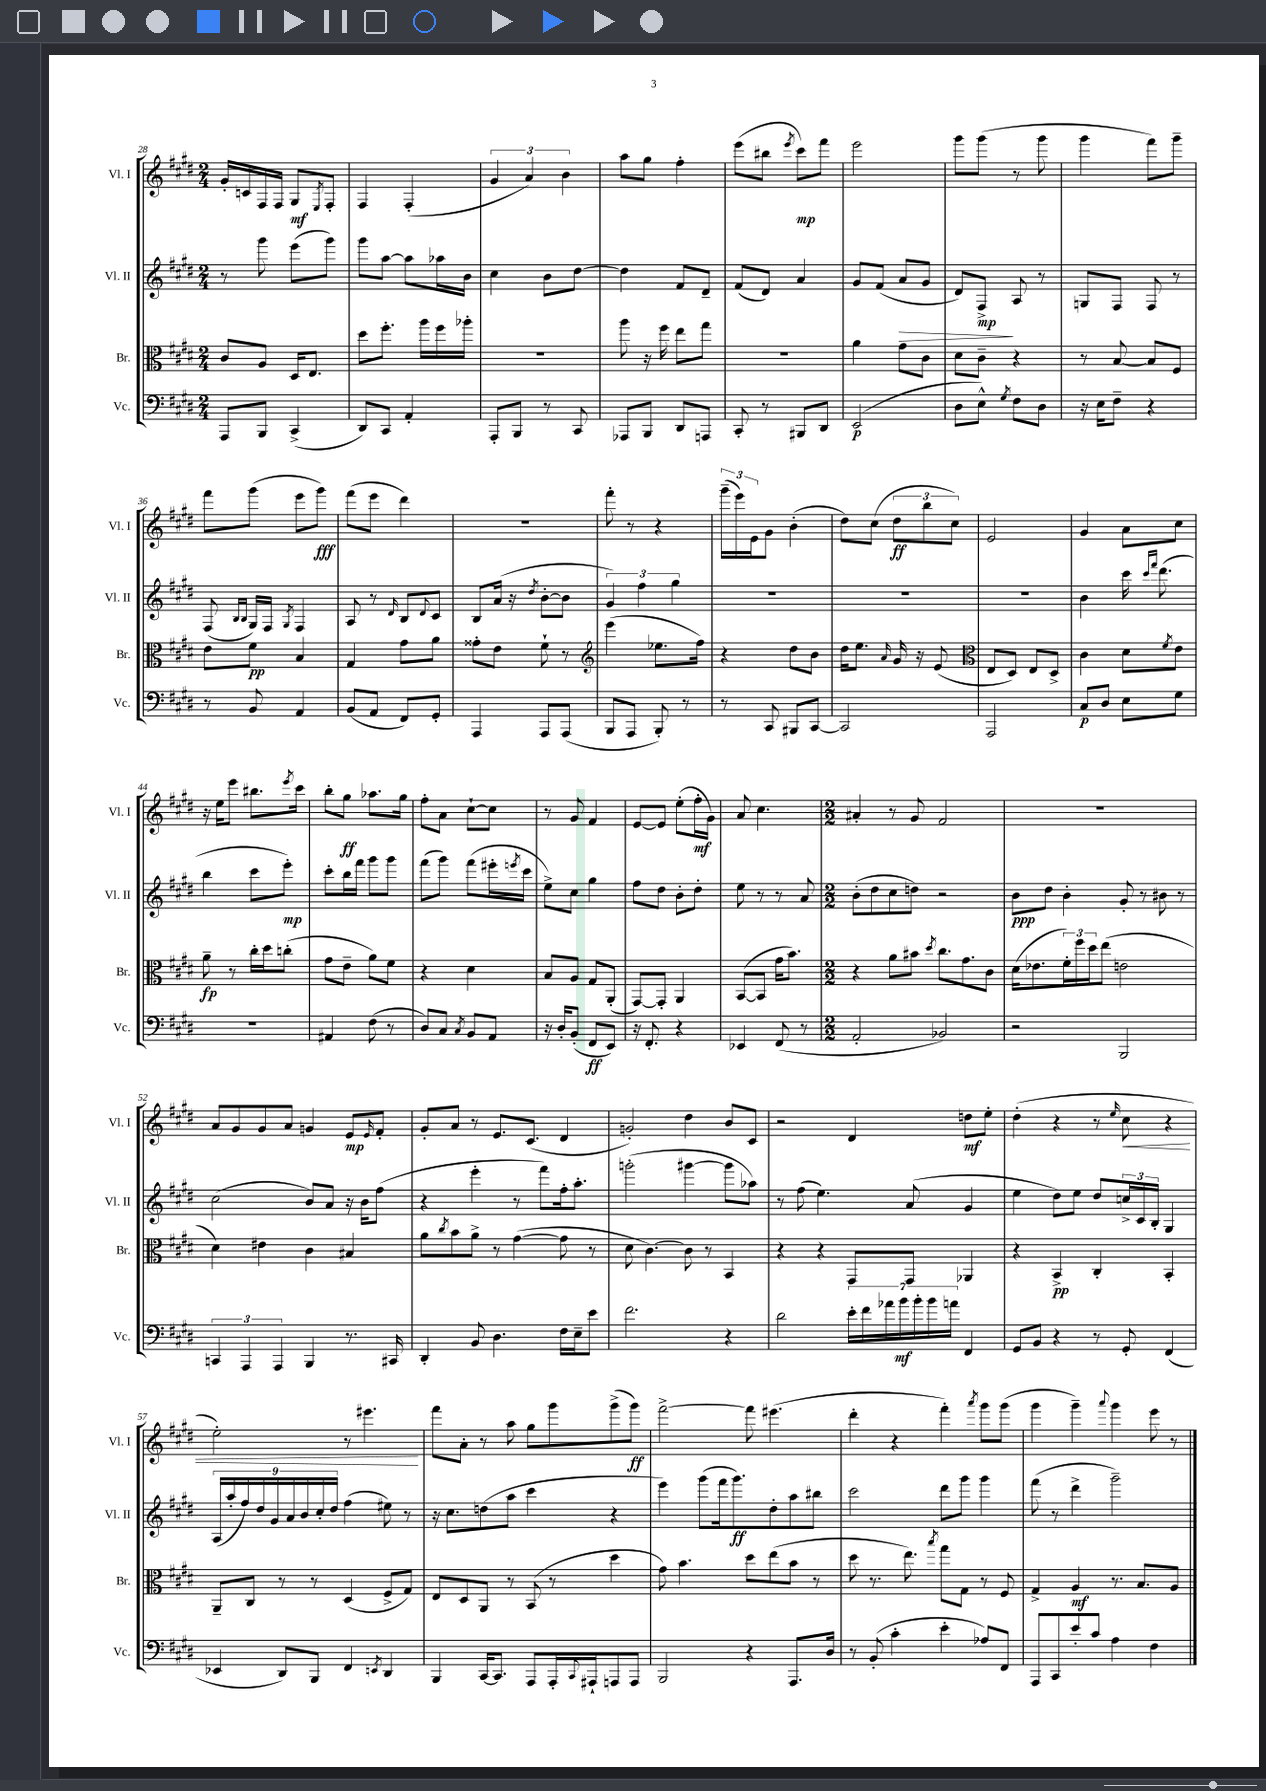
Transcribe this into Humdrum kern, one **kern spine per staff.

**kern	**dynam	**kern	**dynam	**kern	**dynam	**kern	**dynam
*part4	*part4	*part3	*part3	*part2	*part2	*part1	*part1
*staff4	*staff4	*staff3	*staff3	*staff2	*staff2	*staff1	*staff1
*I"Vc.	*	*I"Br.	*	*I"Vl. II	*	*I"Vl. I	*
*I'Vc.	*	*I'Br.	*	*I'Vl. II	*	*I'Vl. I	*
*clefF4	*	*clefC3	*	*clefG2	*	*clefG2	*
*k[f#c#g#d#]	*	*k[f#c#g#d#]	*	*k[f#c#g#d#]	*	*k[f#c#g#d#]	*
*M2/4	*	*M2/4	*	*M2/4	*	*M2/4	*
=28	=28	=28	=28	=28	=28	=28	=28
8AAA/L	.	8c#/L	.	8r	.	16g#'/LL	.
.	.	.	.	.	.	16cn/	.
8BBB/J	.	8A/J	.	8ggg#\	.	16F#/	.
.	.	.	.	.	.	16F#/JJ	.
(4CC#^/	.	16D#/KL	.	(8eee\L	.	8G#/L	mf
.	.	8.E/J	.	.	.	.	.
.	.	.	.	.	.	8qE/	.
.	.	.	.	8ggg#\J)	.	8F#'/J	.
=29	=29	=29	=29	=29	=29	=29	=29
8DD#/L)	.	8dd#\L	.	8ggg#\L	.	4F#/	.
8CC#/J	.	8.ff#'\J	.	[8aa\J	.	.	.
4AA'/	.	.	.	8aa\L]	.	(4F#'/	.
.	.	16aa\LL	.	.	.	.	.
.	.	16ff#\	.	16aa-X\L	.	.	.
.	.	16aa-X'\JJ	.	16b\JJ	.	.	.
=30	=30	=30	=30	=30	=30	=30	=30
8AAA'/L	.	2r	.	4cc#\	.	6g#/	.
8BBB/J	.	.	.	.	.	.	.
.	.	.	.	.	.	6a/)	.
8r	.	.	.	8b\L	.	.	.
.	.	.	.	.	.	6b\	.
8CC#/	.	.	.	[8dd#\J	.	.	.
=31	=31	=31	=31	=31	=31	=31	=31
8AAA-X/L	.	8aa\	.	4dd#\]	.	8aa\L	.
8BBB/J	.	16r	.	.	.	8gg#\J	.
.	.	16ff#\	.	.	.	.	.
8DD#/L	.	8ee\L	.	8f#/L	.	4ff#'\	.
8AAAn/J	.	8gg#\J	.	8d#~/J	.	.	.
=32	=32	=32	=32	=32	=32	=32	=32
8CC#'/	.	2r	.	(8f#/L	.	(8eee\L	.
8r	.	.	.	8d#/J)	.	8bb#X\J	.
.	.	.	.	.	.	8qeee/	.
8BBB#X/L	.	.	.	4a/	.	8ccc#\L)	mp
8DD#/J	.	.	.	.	.	8fff#\J	.
=33	=33	=33	=33	=33	=33	=33	=33
(2EE/	p	4a\	.	8g#/L	.	2eee\	.
.	.	.	.	(8f#/J	.	.	.
!	!	!	!	!	!LO:HP:b	!	!
.	.	8g#\L	.	8a/L	>	.	.
.	.	8c#\J	.	8g#/J	.	.	.
=34	=34	=34	=34	=34	=34	=34	=34
8D#\L	.	8d#\L	.	8d#/L)	.	8ggg#\L	.
8E^^\J)	.	8c#~\J	.	8F#^/J	mp	(8ggg#\J	.
8qG#/	.	.	.	.	.	.	.
8F#\L	.	4r	.	8A/	]	8r	.
8D#\J	.	.	.	8r	.	8ggg#\	.
=35	=35	=35	=35	=35	=35	=35	=35
16r	.	8r	.	8Gn/L	.	4ggg#\	.
16E\KL	.	.	.	.	.	.	.
8F#~\J	.	[8B/	.	8F#/J	.	.	.
4r	.	8B/L]	.	8F#/	.	8fff#\L)	.
.	.	8F#/J	.	8r	.	8ggg#~\J	.
!!LO:LB:g=z
=36	=36	=36	=36	=36	=36	=36	=36
8r	.	8e\L	.	(8F#/	.	8fff#\L	.
.	.	.	.	16qqB/LL	.	.	.
.	.	.	.	16qqB/JJ	.	.	.
8BB/	.	8f#\J	pp	16G#/LL)	.	(8ggg#\J	.
.	.	.	.	16F#/JJ	.	.	.
.	.	.	.	8qG#/	.	.	.
4AA/	.	4B/	.	4F#/	.	8eee\L	.
.	.	.	.	.	.	8ggg#\J)	fff
=37	=37	=37	=37	=37	=37	=37	=37
(8BB/L	.	4G#/	.	8A/	.	(8fff#\L	.
8AA/J	.	.	.	8r	.	8eee\J	.
.	.	.	.	16qqd#/	.	.	.
8FF#/L)	.	8g#\L	.	8B/L	.	4ddd#\)	.
.	.	.	.	8qqd#/	.	.	.
8GG#'/J	.	8a\J	.	8c#/J	.	.	.
=38	=38	=38	=38	=38	=38	=38	=38
4AAA/	.	8g##X'\L	.	8B/L	.	2r	.
.	.	8e\J	.	(16a/Jk	.	.	.
.	.	.	.	16r	.	.	.
.	.	.	.	8qdd#/	.	.	.
8AAA/L	.	8f#`\	.	[8b'\L	.	.	.
(8AAA/J	.	8r	.	8b\J]	.	.	.
=39	=39	=39	=39	=39	=39	=39	=39
*	*	*clefG2	*	*	*	*	*
8BBB/L	.	(4eee\	.	6g#/)	.	8fff#'\	.
8AAA/J	.	.	.	.	.	8r	.
.	.	.	.	6ff#\	.	.	.
8BBB'/)	.	8.ee-X\L	.	.	.	4r	.
.	.	.	.	6gg#\	.	.	.
8r	.	.	.	.	.	.	.
.	.	16ff#\Jk)	.	.	.	.	.
=40	=40	=40	=40	=40	=40	=40	=40
8r	.	4r	.	2r	.	(24ggg#~\LL	.
.	.	.	.	.	.	24eee\)	.
.	.	.	.	.	.	24e\J	.
8CC#/	.	.	.	.	.	8g#\J	.
8BBB#X/L	.	8dd#\L	.	.	.	(4b'\	.
[8CC#/J	.	8b\J	.	.	.	.	.
=41	=41	=41	=41	=41	=41	=41	=41
2CC#/]	.	16dd#\KL	.	2r	.	8dd#\L)	.
.	.	8.ee\J	.	.	.	.	.
.	.	.	.	.	.	(8cc#\J	.
.	.	16qqa/	.	.	.	.	.
.	.	16g#/	.	.	.	12dd#\L	ff
.	.	16r	.	.	.	.	.
.	.	.	.	.	.	12bb\	.
.	.	(8e/	.	.	.	.	.
.	.	.	.	.	.	12cc#\J)	.
=42	=42	=42	=42	=42	=42	=42	=42
*	*	*clefC3	*	*	*	*	*
2AAA/	.	8E/L	.	2r	.	2e/	.
.	.	8D#/J)	.	.	.	.	.
.	.	8E/L	.	.	.	.	.
.	.	8D#^/J	.	.	.	.	.
=43	=43	=43	=43	=43	=43	=43	=43
8C#/L	p	4c#\	.	4b\	.	4g#/	.
8D#/J	.	.	.	.	.	.	.
8E\L	.	8d#\L	.	16ccc#\	.	8a\L	.
.	.	.	.	16qqccc#/LL	.	.	.
.	.	.	.	16qqfff#/JJ	.	.	.
.	.	.	.	(8.ddd#\	.	.	.
.	.	8qf#/	.	.	.	.	.
8G#\J	.	8e\J	.	.	.	8cc#\J	.
!!LO:LB:g=z
=44	=44	=44	=44	=44	=44	=44	=44
2r	.	8a~\	fp	4bb\	.	16r	.
.	.	.	.	.	.	16ee\KL	.
.	.	8r	.	.	.	8eee\J	.
.	.	16cc#'\LL	.	8ccc#\L	.	8.bb#X\L	.
.	.	16dd#\J	.	.	.	.	.
.	.	(8ccn'\J	.	8eee'\J)	mp	.	.
.	.	.	.	.	.	8qeee/	.
.	.	.	.	.	.	16ccc#\Jk	.
=45	=45	=45	=45	=45	=45	=45	=45
4AA#X/	.	8g#\L	.	8ccc#'\L	.	8bb'\L	.
.	.	8e~\J	.	16bb\L	.	8gg#\J	ff
.	.	.	.	16fff#\JJ	.	.	.
(8F#\	.	8a\L)	.	8ggg#\L	.	8.aa-X\L	.
8r	.	8f#\J	.	8ggg#\J	.	.	.
.	.	.	.	.	.	16gg#\Jk	.
=46	=46	=46	=46	=46	=46	=46	=46
8D#/L)	.	4r	.	(8fff#\L	.	8ff#'\L	.
8C#/J	.	.	.	8ggg#\J)	.	8a\J	.
8qC#/	.	.	.	.	.	.	.
8BB/L	.	4d#\	.	(8fff#\L	.	[8cc#`\L	.
8AA/J	.	.	.	16eee#X'\L	.	8cc#\J]	.
.	.	.	.	8qeeen/	.	.	.
.	.	.	.	16ccc#\JJ	.	.	.
=47	=47	=47	=47	=47	=47	=47	=47
16r	.	8B/L	.	8ee^\L)	.	8r	.
16D#'/KL	.	.	.	.	.	.	.
(8BB'/J	.	8A/J	.	8cc#\J	.	8g#/	.
8FF#/L	ff	8G#/L	.	4gg#\	.	4f#/	.
8EE/J)	.	(8AA'/J	.	.	.	.	.
=48	=48	=48	=48	=48	=48	=48	=48
16r	.	[8GG#/L)	.	8ff#\L	.	[8e/L	.
8.FF#'/	.	.	.	.	.	.	.
.	.	8GG#'/J]	.	8dd#\J	.	8e/J]	.
4r	.	4AA/	.	8b'\L	.	(8ee'\L	.
.	.	.	.	8dd#'\J	.	16ff#'\L	mf
.	.	.	.	.	.	16g#\JJ)	.
=49	=49	=49	=49	=49	=49	=49	=49
4EE-X/	.	([8BB/L	.	8ee\	.	8a/	.
.	.	8BB/J]	.	8r	.	4.cc#\	.
(8FF#/	.	16g#\KL	.	8r	.	.	.
.	.	8.b\J)	.	.	.	.	.
8r	.	.	.	8a/	.	.	.
=50	=50	=50	=50	=50	=50	=50	=50
*M2/2	*	*M2/2	*	*M2/2	*	*M2/2	*
2AA'/	.	4r	.	(8b'\L	.	4a#X'/	.
.	.	.	.	8dd#\	.	.	.
.	.	8a\L	.	8cc#\	.	8r	.
.	.	8b#X\J	.	8ddn\J)	.	8g#/	.
.	.	8qdd#/	.	.	.	.	.
2BB-X/)	.	8.cc#\L	.	2r	.	2f#/	.
.	.	8.g#\	.	.	.	.	.
.	.	8c#\J	.	.	.	.	.
=51	=51	=51	=51	=51	=51	=51	=51
2r	.	(16d#\KL	.	8b\L	ppp	1r	.
.	.	8.e-X\	.	.	.	.	.
.	.	.	.	8dd#\J	.	.	.
.	.	24f#'\L)	.	4b'\	.	.	.
.	.	24ff#\	.	.	.	.	.
.	.	24dd#\J	.	.	.	.	.
.	.	(8ee\J	.	.	.	.	.
2BBB/	.	2en\	.	8g#'/	.	.	.
.	.	.	.	8r	.	.	.
.	.	.	.	8b#X\	.	.	.
.	.	.	.	8r	.	.	.
!!LO:LB:g=z
=52	=52	=52	=52	=52	=52	=52	=52
6CCn/	.	4d#\)	.	(2cc#\	.	8a/L	.
.	.	.	.	.	.	8g#/	.
6AAA/	.	.	.	.	.	.	.
.	.	4e#X\	.	.	.	8g#/	.
6AAA/	.	.	.	.	.	.	.
.	.	.	.	.	.	8a/J	.
4BBB/	.	4c#\	.	8b/L)	.	4gn/	.
.	.	.	.	8a/J	.	.	.
8.r	.	4B#X/	.	16r	.	8e/L	mp
.	.	.	.	16b\KL	.	.	.
.	.	.	.	.	.	16qqe/	.
.	.	.	.	(8ff#\J	.	8f#'/J	.
16CC#X/	.	.	.	.	.	.	.
=53	=53	=53	=53	=53	=53	=53	=53
4DD#'/	.	8a\L	.	4r	.	8g#'/L	.
.	.	8qcc#/	.	.	.	.	.
.	.	8b\	.	.	.	8a/J	.
8BB/	.	8a^\J	.	4eee'\	.	8r	.
4.D#\	.	8r	.	.	.	8.e/L	.
.	.	([4g#\	.	8r	.	.	.
.	.	.	.	.	.	(8.c#/J	.
.	.	.	.	8fff#\L)	.	.	.
16F#\LL	.	8g#\]	.	16ff#'\k	.	4d#/	.
16E~\J	.	.	.	8.aa'\J	.	.	.
8e\J	.	8r	.	.	.	.	.
=54	=54	=54	=54	=54	=54	=54	=54
2.f#\	.	8d#\	.	(2gggn'\	.	2gn'/)	.
.	.	[4.c#\)	.	.	.	.	.
.	.	8c#\]	.	[4ggg#X\	.	4dd#\	.
.	.	8r	.	.	.	.	.
4r	.	4BB/	.	8ggg#\L]	.	8b/L	.
.	.	.	.	8aa-X\J)	.	8c#/J	.
=55	=55	=55	=55	=55	=55	=55	=55
2d#\	.	4r	.	8r	.	2r	.
.	.	.	.	(8ff#\	.	.	.
.	.	4r	.	4.ee\)	.	.	.
28e'\LL	.	8GG#/L	.	.	.	4d#/	.
28f#\	.	.	.	.	.	.	.
28a-X\	.	.	.	.	.	.	.
28b\	mf	.	.	.	.	.	.
.	.	8GG#/J	.	(8a/	.	.	.
28b'\	.	.	.	.	.	.	.
28b\	.	.	.	.	.	.	.
28an\JJ	.	.	.	.	.	.	.
4FF#/	.	4AA-X/	.	4g#/	.	8ddn\L	mf
.	.	.	.	.	.	8ee'\J	.
=56	=56	=56	=56	=56	=56	=56	=56
8GG#/L	.	4r	.	4ee\	.	(4dd#'\	.
8BB/J	.	.	.	.	.	.	.
4r	.	4BB^/	pp	8dd#\L)	.	4r	.
.	.	.	.	8ee\J	.	.	.
8r	.	4C#'/	.	8dd#/L	.	8r	.
.	.	.	.	.	.	16qqee/	.
!	!	!	!	!	!	!	!LO:HP:b
8GG#'/	.	.	.	24ccn^/L	.	8cc#\	<
.	.	.	.	24c#/	.	.	.
.	.	.	.	24B'/JJ	.	.	.
(4FF#/	.	4BB'/	.	4G#/	.	4r	.
!!LO:LB:g=z
=57	=57	=57	=57	=57	=57	=57	=57
4EE-X/	.	8AA~/L	.	(18A/LL	.	2ee'\)	.
.	.	.	.	18aa'/	.	.	.
.	.	.	.	18ff#/)	.	.	.
.	.	8C#/J	.	.	.	.	.
.	.	.	.	18dd#/	.	.	.
.	.	.	.	18g#/	.	.	.
8DD#/L)	.	8r	.	.	.	.	.
.	.	.	.	18a/	.	.	.
.	.	.	.	18b/	.	.	.
8BBB/J	.	8r	.	.	.	.	.
.	.	.	.	18cc#'/	.	.	.
.	.	.	.	18dd#/JJ	.	.	.
4FF#/	.	(4D#/	.	(4ff#\	.	8r	.
.	.	.	.	.	.	4.eee#X\	.
8qEEn/	.	.	.	.	.	.	.
4DD#/	.	8F#^/L	.	8ee#X\)	.	.	.
.	.	8G#/J)	.	8r	.	.	.
.	.	.	.	.	.	.	[
=58	=58	=58	=58	=58	=58	=58	=58
4BBB/	.	8E/L	.	16r	.	8fff#\L	.
.	.	.	.	8.cc#\L	.	.	.
.	.	8D#/	.	.	.	8a'\J	.
[16CC#/KL	.	8AA/J	.	(8ddn\	.	8r	.
8.CC#/J]	.	.	.	.	.	.	.
.	.	8r	.	8aa\J	.	8aa\	.
8AAA/L	.	(8BB/	.	4ccc#\	.	8gg#\L	.
16AAA'/L	.	8r	.	.	.	8ggg#\	.
8qqCC#/	.	.	.	.	.	.	.
16AAA#X`/J	.	.	.	.	.	.	.
8AAAn/	.	4dd#\	.	4r	.	(8ggg#^\	.
8AAA/J	.	.	.	.	.	8ggg#\J)	ff
=59	=59	=59	=59	=59	=59	=59	=59
2BBB/	.	8g#\)	.	4eee\)	.	[2fff#^\	.
.	.	4.b\	.	.	.	.	.
.	.	.	.	(8ggg#\L	.	.	.
.	.	.	.	16fff#\k	.	.	.
.	.	.	.	8.ggg#\)	ff	.	.
4r	.	8dd#\L	.	.	.	8fff#\]	.
.	.	(8ee\	.	8dd#'\	.	(4.eee#X\	.
8.AAA/L	.	8b\J	.	8aa\	.	.	.
.	.	8r	.	8bb#X\J	.	.	.
16D#/Jk	.	.	.	.	.	.	.
=60	=60	=60	=60	=60	=60	=60	=60
8r	.	8dd#\	.	2ccc#\	.	4ddd#'\	.
(8BB'/	.	8.r	.	.	.	.	.
4c#'\	.	.	.	.	.	4r	.
.	.	8.ee\)	.	.	.	.	.
.	.	8qbb/	.	.	.	.	.
4e'\	.	8gg#\L	.	8ddd#\L	.	4fff#'\)	.
.	.	8G#\J	.	8ggg#\J	.	.	.
.	.	.	.	.	.	8qaaa/	.
8A-X/L)	.	8r	.	4ggg#\	.	8ggg#\L	.
8FF#/J	.	8F#/	.	.	.	(8ggg#\J	.
=61	=61	=61	=61	=61	=61	=61	=61
8AAA/L	.	4G#^/	.	(8fff#\	.	4ggg#\	.
8CC#/	.	.	.	8r	.	.	.
8e'/	.	4A/	mf	4ddd#^\	.	4ggg#~\)	.
8c#/J	.	.	.	.	.	.	.
.	.	.	.	.	.	8qqaaa/	.
4A\	.	8.r	.	2ggg#~\)	.	4ggg#\	.
.	.	8.B/L	.	.	.	.	.
4F#\	.	.	.	.	.	8eee\	.
.	.	8A/J	.	.	.	8r	.
==	==	==	==	==	==	==	==
*-	*-	*-	*-	*-	*-	*-	*-
